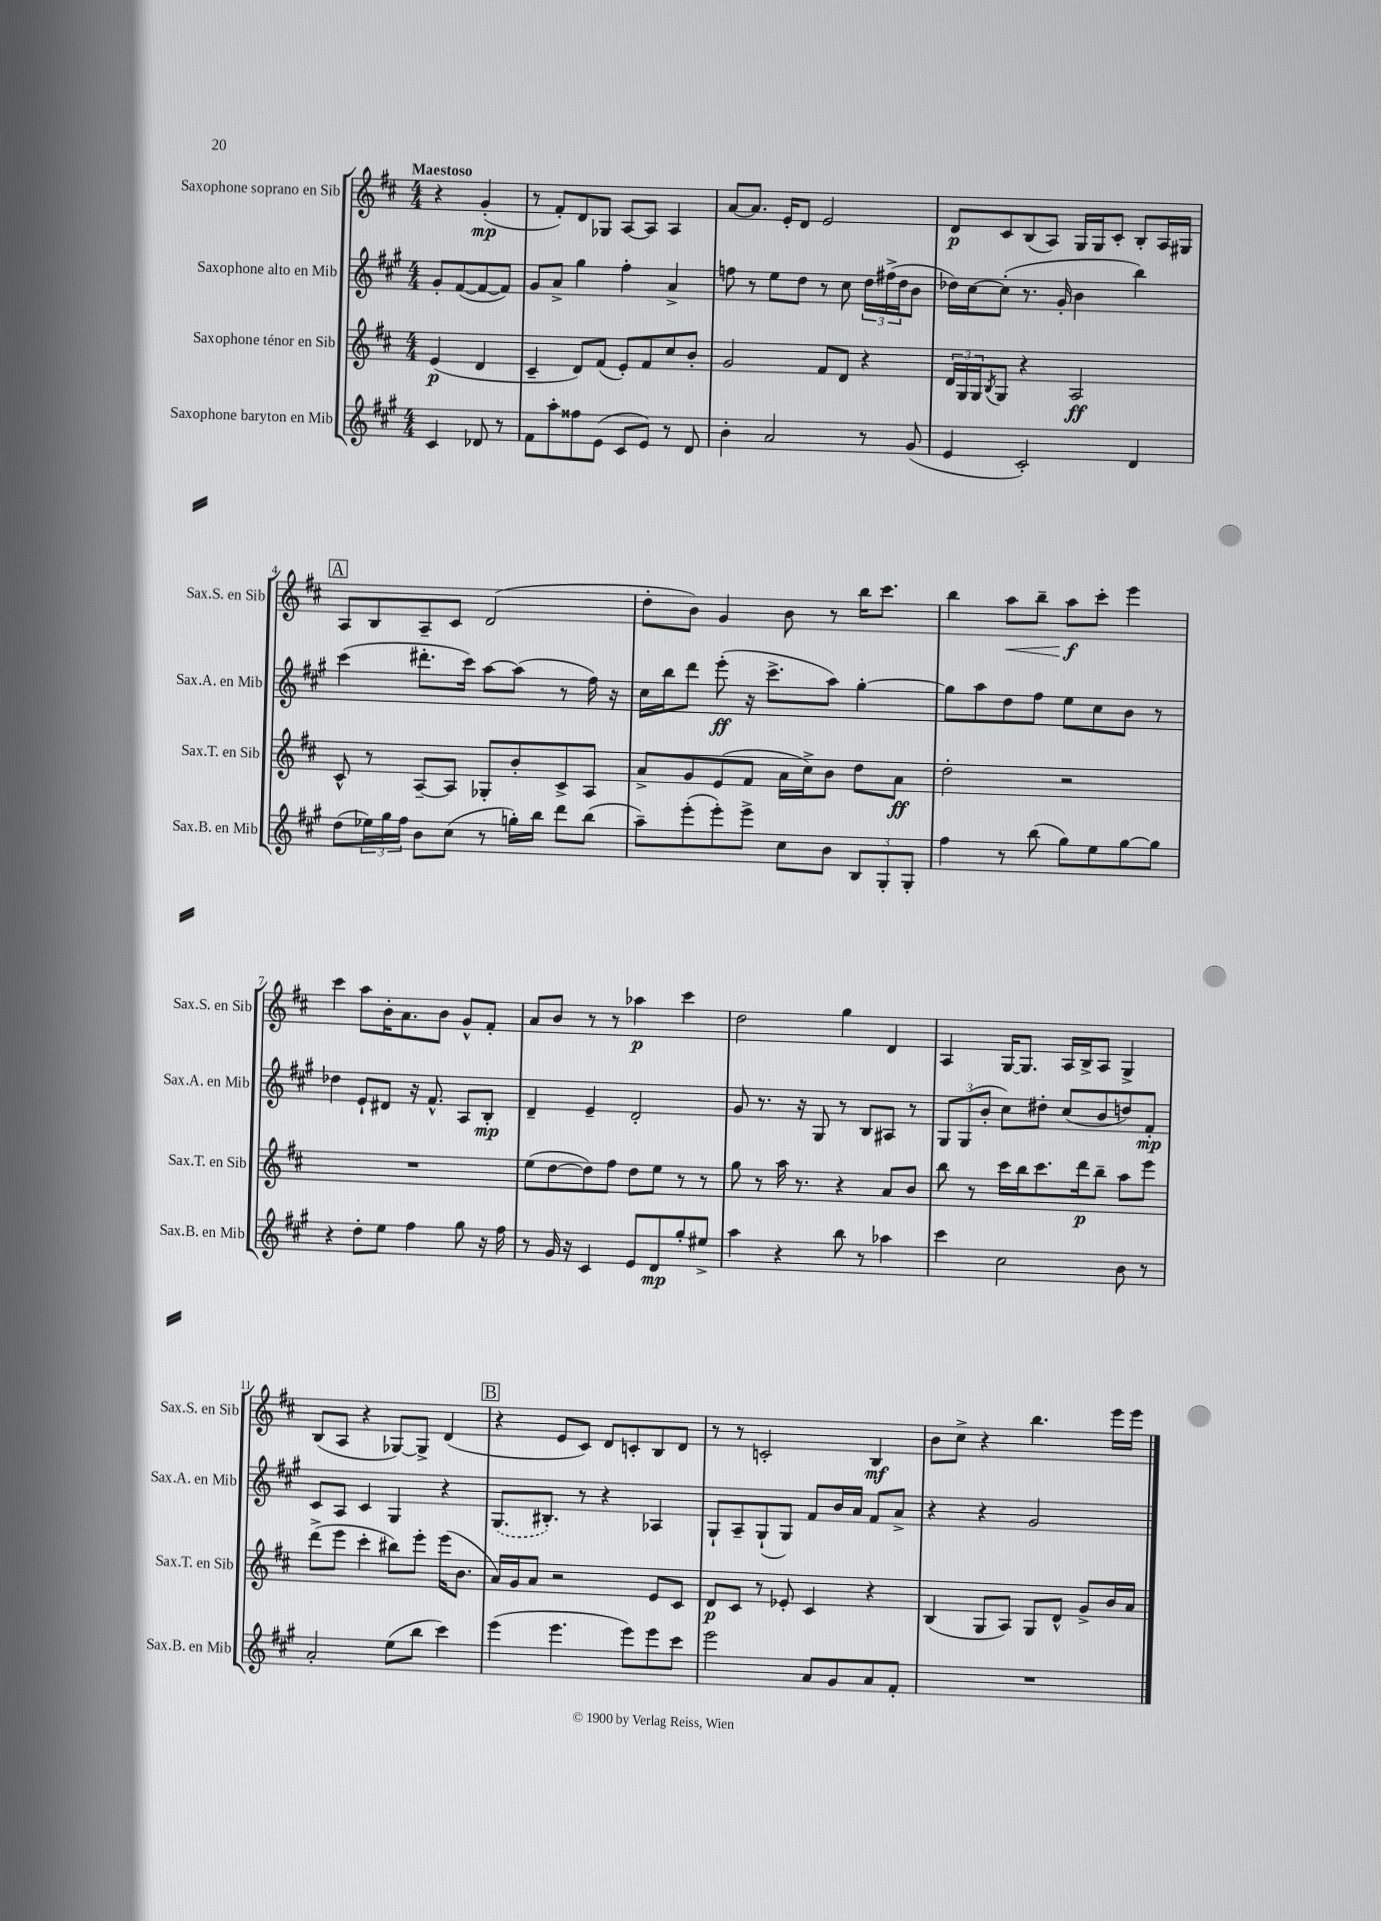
<<
\new StaffGroup <<
\new Staff = "s0" \with { instrumentName = "Saxophone soprano en Sib" shortInstrumentName = "Sax.S. en Sib" } {
    \clef treble \key d \major \numericTimeSignature \time 4/4 \partial 2 \tempo "Maestoso"
    r4 g'4-.\mp( |
    r8 fis'8-.) d'8 ges8 a8~ a8 a4 |
    a'8~ a'8. e'16-. d'8 e'2 |
    d'8\p cis'8 b8( a8) g16 g16 cis'8-. b8-. a16 gis16 |
    \mark \markup { \box "A" } a8 b8 a8-- cis'8 d'2( |
    d''8-. b'8) g'4 b'8 r8 b''16 cis'''8. |
    b''4 a''8\< b''8-- a''8\f\! cis'''8-. e'''4 |
    cis'''4 a''8 b'16-. a'8. b'8 g'8-^ fis'8-. |
    a'8 b'8 r8 r8 aes''4\p cis'''4 |
    d''2 g''4 d'4 |
    a4 g16~ g8. a16 b16-> a8 g4-> |
    b8( a8 r4 ges8~) ges8-> d'4( |
    \mark \markup { \box "B" } r4 e'8 cis'8) d'8 c'8-. b8 d'8 |
    r8 r8 c'2-. b4\mf |
    b'8 cis''8-> r4 b''4. e'''16 e'''16 \bar "|." |
}
\new Staff = "s1" \with { instrumentName = "Saxophone alto en Mib" shortInstrumentName = "Sax.A. en Mib" } {
    \clef treble \key a \major \numericTimeSignature \time 4/4 \partial 2
    gis'8-. fis'8~( fis'8~ fis'8) |
    gis'8 a'8-> gis''4 fis''4-. a'4-> |
    f''8 r8 e''8 d''8 r8 cis''8 \tuplet 3/2 { d''16 fis''16->( d''16 } b'8 |
    des''16) cis''16~ cis''8-.( r8. gis'16-. b'4 b''4) |
    \mark \markup { \box "A" } cis'''4( dis'''8.-. cis'''16) a''8~ a''8( r8 fis''16) r16 |
    cis''16 b''16 d'''8 e'''8-.\ff( r16 cis'''8.-> a''8) gis''4~-. |
    gis''8 a''8 d''8 fis''8 e''8 cis''8 b'8 r8 |
    des''4 e'8-! dis'8 r16 fis'8.-^ a8 b8-.\mp |
    d'4-- e'4-- d'2-. |
    gis'8 r8. r16 gis8 r8 b8 ais8 r8 |
    \tuplet 3/2 { gis8 gis8( b'8-. } cis''8) dis''8-. cis''8( b'8 d''8) fis'8-.\mp |
    cis'8 a8 cis'4 gis4 r4 |
    \mark \markup { \box "B" } \once \slurDashed gis8.( bis8.-.) r8 r4 aes4 |
    gis8-! a8-- gis8-!( gis8) fis'8 b'16 a'16 fis'8 a'8-> |
    r4 r4 gis'2 \bar "|." |
}
\new Staff = "s2" \with { instrumentName = "Saxophone ténor en Sib" shortInstrumentName = "Sax.T. en Sib" } {
    \clef treble \key d \major \numericTimeSignature \time 4/4 \partial 2
    e'4\p( d'4 |
    cis'4-- d'8) fis'8( e'8-.) fis'8 cis''8 b'8-. |
    g'2 fis'8 d'8 r4 |
    \tuplet 3/2 { d'16 g16 g16 } \acciaccatura { b8 } g8 r4 a2\ff |
    \mark \markup { \box "A" } cis'8-^ r8 a8~-- a8 ges8-. b'8-. cis'8-> a8 |
    a'8-> g'8 e'8( fis'8 a'16 cis''16->) b'8 d''8 a'8\ff |
    d''2-. r2 |
    R1 |
    e''8( d''8~ d''8) fis''8 d''8 e''8 r8 r8 |
    g''8 r8 a''16 r8. r4 a'8 b'8 |
    b''8 r8 cis'''16 b''16 cis'''8. d'''16\p b''8-- a''8 e'''8 |
    d'''8->( e'''8 cis'''4-. bis''8) e'''8-. e'''16( b'8. |
    \mark \markup { \box "B" } a'16) g'16 a'8 r2 e'8 cis'8 |
    d'8\p cis'8 r8 ees'8-. cis'4 r4 |
    b4( g8 a8) g8 d'8-^ g'8-> b'16 a'16 \bar "|." |
}
\new Staff = "s3" \with { instrumentName = "Saxophone baryton en Mib" shortInstrumentName = "Sax.B. en Mib" } {
    \clef treble \key a \major \numericTimeSignature \time 4/4 \partial 2
    cis'4 des'8 r8 |
    fis'8 a''8-. fisis''8 e'8( cis'8 e'8) r8 d'8 |
    b'4-. a'2 r8 gis'8( |
    e'4 cis'2-.) d'4 |
    \mark \markup { \box "A" } d''8( \tuplet 3/2 { ees''16) gis''16 fis''16 } b'8 cis''8( r8 g''16-.) b''16 d'''8 b''8( |
    a''8--) e'''8-.( e'''8-.) e'''8-> cis''8 b'8 \tuplet 3/2 { b8 gis8-. gis8-. } |
    fis''4 r8 b''8( gis''8) e''8 gis''8~ gis''8 |
    r4 d''8-. e''8 fis''4 gis''8 r16 fis''16 |
    r8 gis'16 r16 cis'4 e'8 d'8\mp gis''8-. eis''8-> |
    a''4 r4 b''8 r8 aes''4 |
    cis'''4 cis''2 b'8 r8 |
    a'2-. e''8( b''8 cis'''4) |
    \mark \markup { \box "B" } e'''4( e'''4. e'''8) e'''8 cis'''8 |
    e'''2 a'8 gis'8 a'8 fis'8-. |
    R1 \bar "|." |
}
>>
>>
